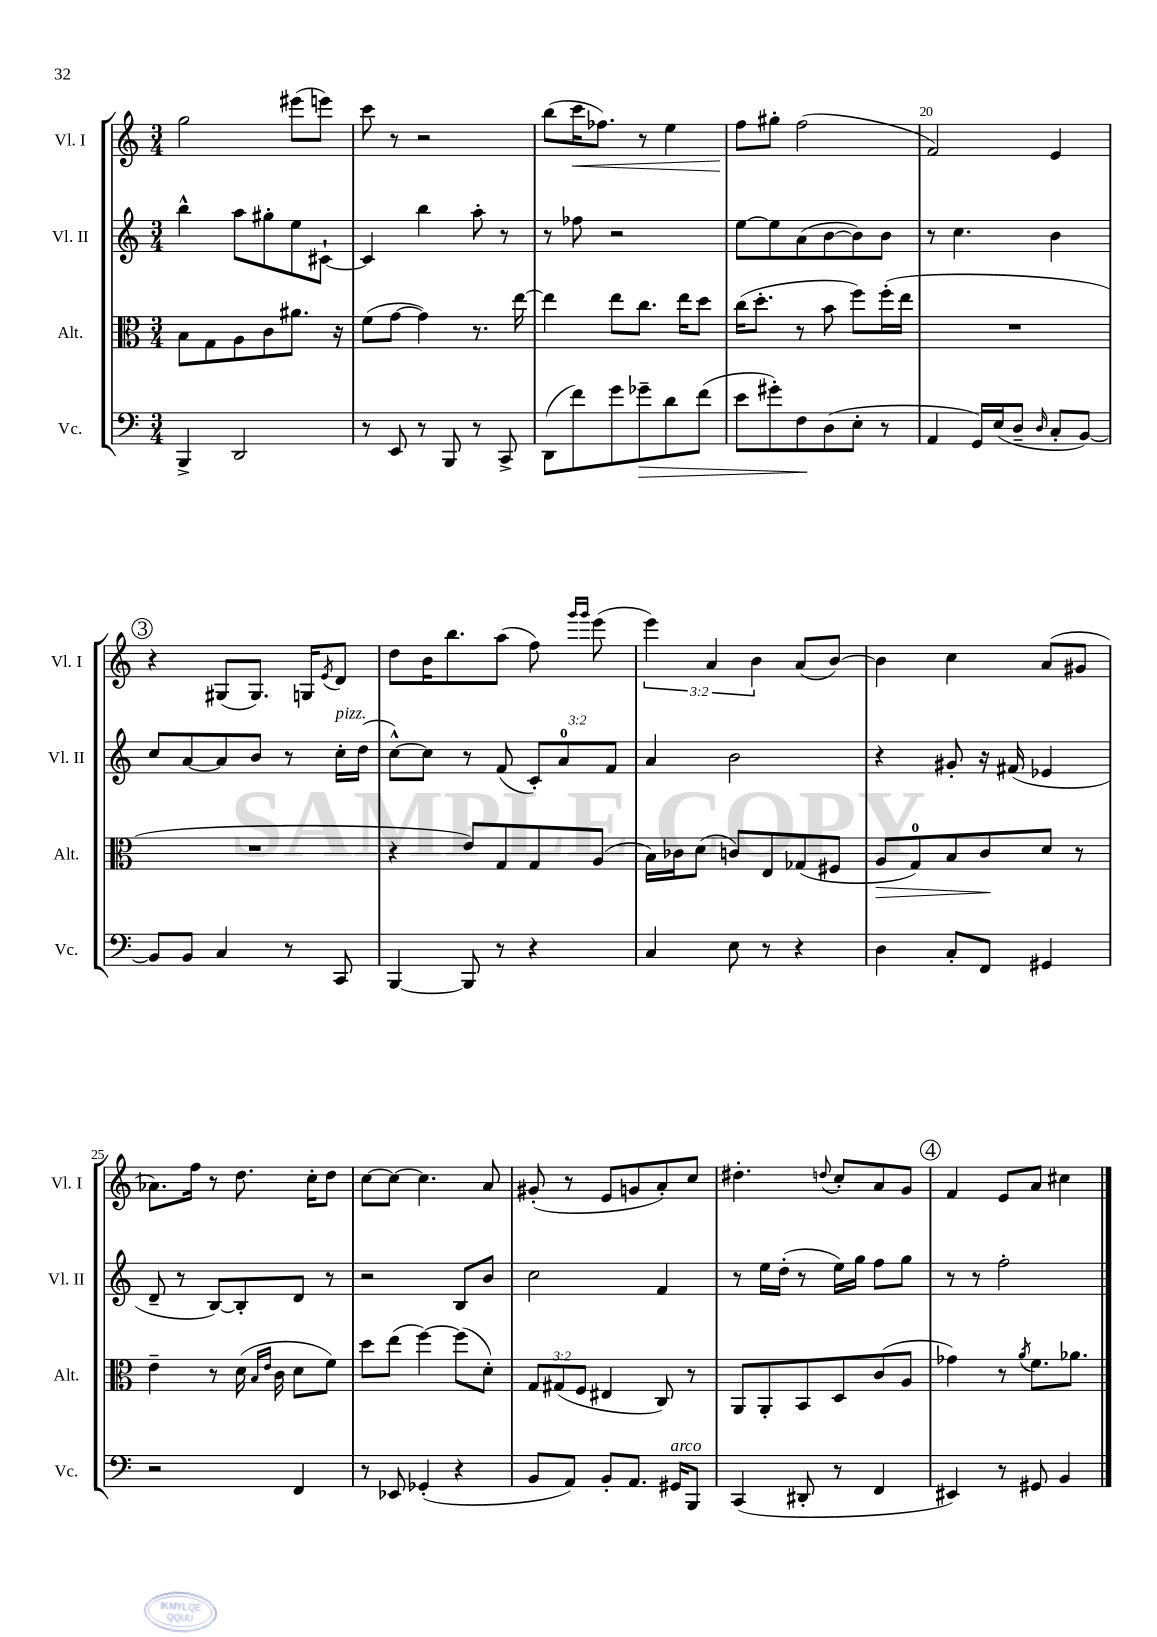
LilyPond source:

<<
\new StaffGroup <<
\new Staff = "s0" \with { instrumentName = "Vl. I" shortInstrumentName = "Vl. I" } {
    \clef treble \key c \major \numericTimeSignature \time 3/4 \override Staff.TupletNumber.text = #tuplet-number::calc-fraction-text
    g''2 eis'''8( e'''8) |
    c'''8 r8 r2 |
    b''8( c'''16\< fes''8.) r8 e''4 |
    f''8\! gis''8-. f''2( |
    f'2) e'4 |
    \mark \markup { \circle "3" } r4 gis8( gis8.) g16 \acciaccatura { e'8 } d'8 |
    d''8 b'16 b''8. a''8( f''8) \grace { g'''16 g'''16 } e'''8( |
    \tuplet 3/2 { e'''4) a'4 b'4 } a'8( b'8~) |
    b'4 c''4 a'8( gis'8 |
    aes'8.) f''16 r8 d''8. c''16-. d''8 |
    c''8~ c''8~ c''4. a'8 |
    gis'8-.( r8 e'8 g'8 a'8-.) c''8 |
    dis''4.-. \appoggiatura { d''8 } c''8-. a'8 g'8 |
    \mark \markup { \circle "4" } f'4 e'8 a'8 cis''4 \bar "|." |
}
\new Staff = "s1" \with { instrumentName = "Vl. II" shortInstrumentName = "Vl. II" } {
    \clef treble \key c \major \numericTimeSignature \time 3/4 \override Staff.TupletNumber.text = #tuplet-number::calc-fraction-text
    b''4-^ a''8 gis''8-. e''8 cis'8~-! |
    cis'4 b''4 a''8-. r8 |
    r8 fes''8 r2 |
    e''8~ e''8 a'8( b'8~ b'8) b'8 |
    r8 c''4. b'4 |
    \mark \markup { \circle "3" } c''8 a'8~ a'8 b'8 r8 c''16-.^\markup { \italic "pizz." } d''16( |
    c''8~-^) c''8 r8 f'8( \tuplet 3/2 { c'8-.) a'8-0 f'8 } |
    a'4 b'2 |
    r4 gis'8-. r16 fis'16( ees'4 |
    d'8-- r8 b8~) b8-. d'8 r8 |
    r2 b8 b'8 |
    c''2 f'4 |
    r8 e''16 d''16-.( r8 e''16) g''16 f''8 g''8 |
    \mark \markup { \circle "4" } r8 r8 f''2-. \bar "|." |
}
\new Staff = "s2" \with { instrumentName = "Alt." shortInstrumentName = "Alt." } {
    \clef alto \key c \major \numericTimeSignature \time 3/4 \override Staff.TupletNumber.text = #tuplet-number::calc-fraction-text
    b8 g8 a8 c'8 ais'8. r16 |
    f'8( g'8~ g'4) r8. e''16~ |
    e''4 e''8 c''8. e''16 d''8 |
    c''16( d''8.-. r8 b'8 f''8) f''16-.( e''16 |
    R2. |
    \mark \markup { \circle "3" } R2. |
    r4 e'8) g8 g8 a8( |
    b16) ces'16 d'8( c'8) e8 ges8( fis8 |
    a8\> g8-0) b8 c'8\! d'8 r8 |
    e'4-- r8 d'16( \grace { b16 e'16 } c'16 d'8 f'8) |
    d''8 e''8( f''4~) f''8( d'8-.) |
    \tuplet 3/2 { g8 gis8( f8 } eis4 c8) r8 |
    a,8 a,8-. b,8 d8 c'8( a8 |
    \mark \markup { \circle "4" } ges'4) r8 \acciaccatura { a'8 } f'8. aes'8. \bar "|." |
}
\new Staff = "s3" \with { instrumentName = "Vc." shortInstrumentName = "Vc." } {
    \clef bass \key c \major \numericTimeSignature \time 3/4
    b,,4-> d,2 |
    r8 e,8 r8 b,,8 r8 c,8-> |
    d,8( f'8) g'8 ges'8--\> d'8 f'8( |
    e'8 gis'8-.) f8\! d8( e8-. r8 |
    a,4 g,16) e16( d8-- \grace { d16 } c8-. b,8~) |
    \mark \markup { \circle "3" } b,8 b,8 c4 r8 c,8 |
    b,,4~ b,,8 r8 r4 |
    c4 e8 r8 r4 |
    d4 c8-. f,8 gis,4 |
    r2 f,4 |
    r8 ees,8 ges,4-.( r4 |
    b,8 a,8) b,8-. a,8. gis,16^\markup { \italic "arco" } b,,8 |
    c,4( dis,8-. r8 f,4 |
    \mark \markup { \circle "4" } eis,4) r8 gis,8 b,4 \bar "|." |
}
>>
>>
\layout { \context { \Score currentBarNumber = #16 \override BarNumber.break-visibility = ##(#f #t #t) barNumberVisibility = #(every-nth-bar-number-visible 5) } }
